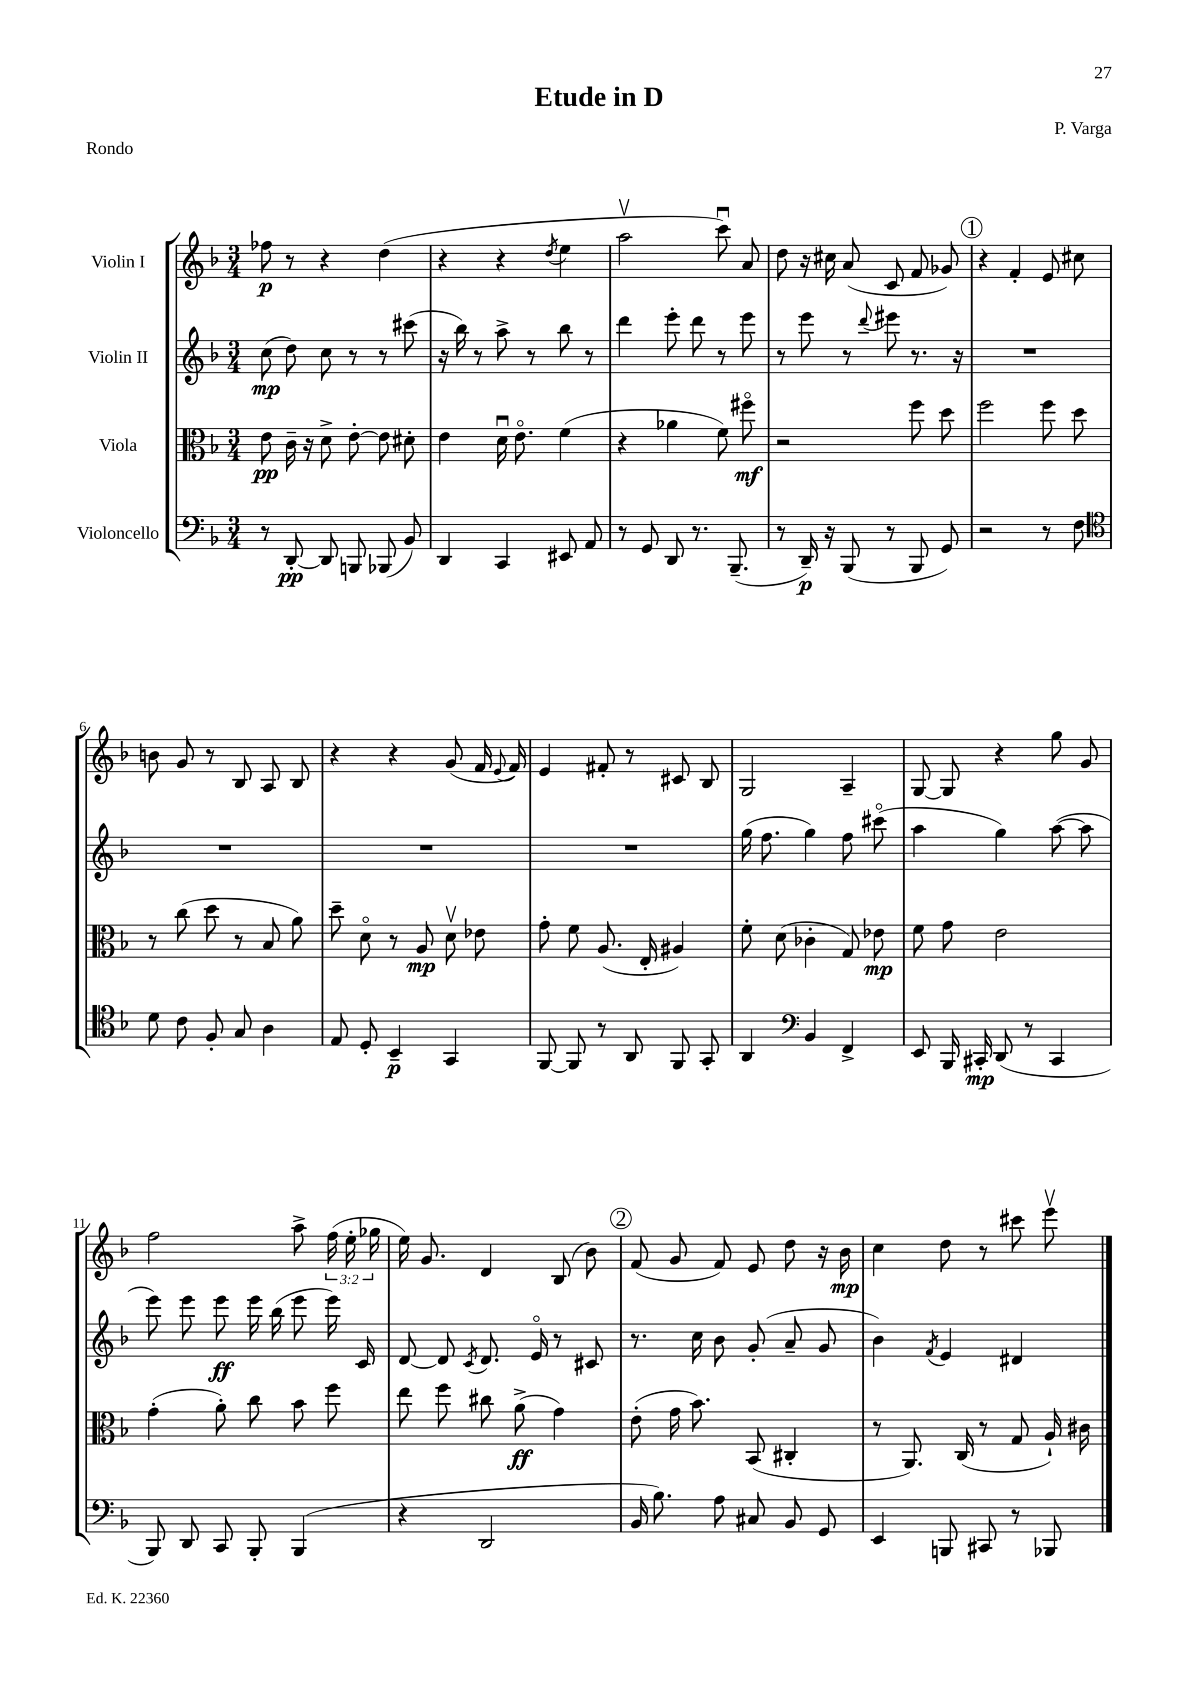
\header { title = "Etude in D" composer = "P. Varga" piece = "Rondo" }
<<
\new StaffGroup <<
\new Staff = "s0" \with { instrumentName = "Violin I" } {
    \clef treble \key f \major \numericTimeSignature \time 3/4 \override Staff.TupletNumber.text = #tuplet-number::calc-fraction-text
    \autoBeamOff fes''8\p r8 r4 d''4( |
    r4 r4 \acciaccatura { d''8 } e''4 |
    a''2\upbow c'''8\downbow) a'8 |
    d''8 r16 cis''16 a'8( c'8 f'8 ges'8) |
    \mark \markup { \circle "1" } r4 f'4-. e'8 cis''8 |
    b'8 g'8 r8 bes8 a8 bes8 |
    r4 r4 g'8( f'16 \appoggiatura { e'8 } f'16) |
    e'4 fis'8-. r8 cis'8 bes8 |
    g2 a4-- |
    g8~ g8 r4 g''8 g'8 |
    f''2 a''8-> \tuplet 3/2 { f''16( e''16-. ges''16 } |
    e''16) g'8. d'4 bes8( bes'8) |
    \mark \markup { \circle "2" } f'8( g'8 f'8) e'8 d''8 r16 bes'16\mp |
    c''4 d''8 r8 cis'''8 e'''8\upbow \bar "|." |
}
\new Staff = "s1" \with { instrumentName = "Violin II" } {
    \clef treble \key f \major \numericTimeSignature \time 3/4
    \autoBeamOff c''8\mp( d''8) c''8 r8 r8 cis'''8( |
    r16 bes''16) r8 a''8-> r8 bes''8 r8 |
    d'''4 e'''8-. d'''8 r8 e'''8 |
    r8 e'''8 r8 \appoggiatura { d'''8 } eis'''8 r8. r16 |
    \mark \markup { \circle "1" } R2. |
    R2. |
    R2. |
    R2. |
    g''16( f''8. g''4) f''8 cis'''8\flageolet( |
    a''4 g''4) a''8~( a''8 |
    e'''8) e'''8 e'''8\ff e'''16 bes''16( e'''8 e'''16) c'16 |
    d'8~ d'8 \acciaccatura { c'8 } d'8. e'16\flageolet r8 cis'8 |
    \mark \markup { \circle "2" } r8. c''16 bes'8 g'8-.( a'8-- g'8 |
    bes'4) \acciaccatura { f'8 } e'4 dis'4 \bar "|." |
}
\new Staff = "s2" \with { instrumentName = "Viola" } {
    \clef alto \key f \major \numericTimeSignature \time 3/4
    \autoBeamOff e'8\pp c'16-- r16 d'8-> e'8~-. e'8 dis'8-. |
    e'4 d'16\downbow e'8.\flageolet f'4( |
    r4 aes'4 f'8) fis''8\flageolet\mf |
    r2 f''8 d''8 |
    \mark \markup { \circle "1" } f''2 f''8 d''8 |
    r8 c''8( d''8 r8 bes8 a'8) |
    d''8-- d'8\flageolet r8 a8\mp d'8\upbow ees'8 |
    g'8-. f'8 a8.( e16-. ais4) |
    f'8-. d'8( ces'4-. g8) ees'8\mp |
    f'8 g'8 e'2 |
    g'4-.( a'8-.) c''8 bes'8 f''8 |
    e''8 f''8 cis''8 a'8->\ff( g'4) |
    \mark \markup { \circle "2" } e'8-.( g'16 bes'8.) bes,8( cis4-. |
    r8 a,8.) c16( r8 g8 a16-!) cis'16 \bar "|." |
}
\new Staff = "s3" \with { instrumentName = "Violoncello" } {
    \clef bass \key f \major \numericTimeSignature \time 3/4
    \autoBeamOff r8 d,8~-.\pp d,8 b,,8 bes,,8( bes,8) |
    d,4 c,4 eis,8 a,8 |
    r8 g,8 d,8 r8. bes,,8.--( |
    r8 d,16--\p) r16 bes,,8( r8 bes,,8 g,8) |
    \mark \markup { \circle "1" } r2 r8 f8 |
    \clef tenor d'8 c'8 f8-. g8 a4 |
    e8 d8-. bes,4--\p g,4 |
    f,8~ f,8 r8 a,8 f,8 g,8-. |
    a,4 \clef bass bes,4 f,4-> |
    e,8 bes,,16 cis,16-.\mp d,8( r8 cis,4 |
    bes,,8) d,8 c,8 bes,,8-. bes,,4( |
    r4 d,2 |
    \mark \markup { \circle "2" } bes,16 bes8.) a8 cis8 bes,8 g,8 |
    e,4 b,,8 cis,8 r8 bes,,8 \bar "|." |
}
>>
>>
